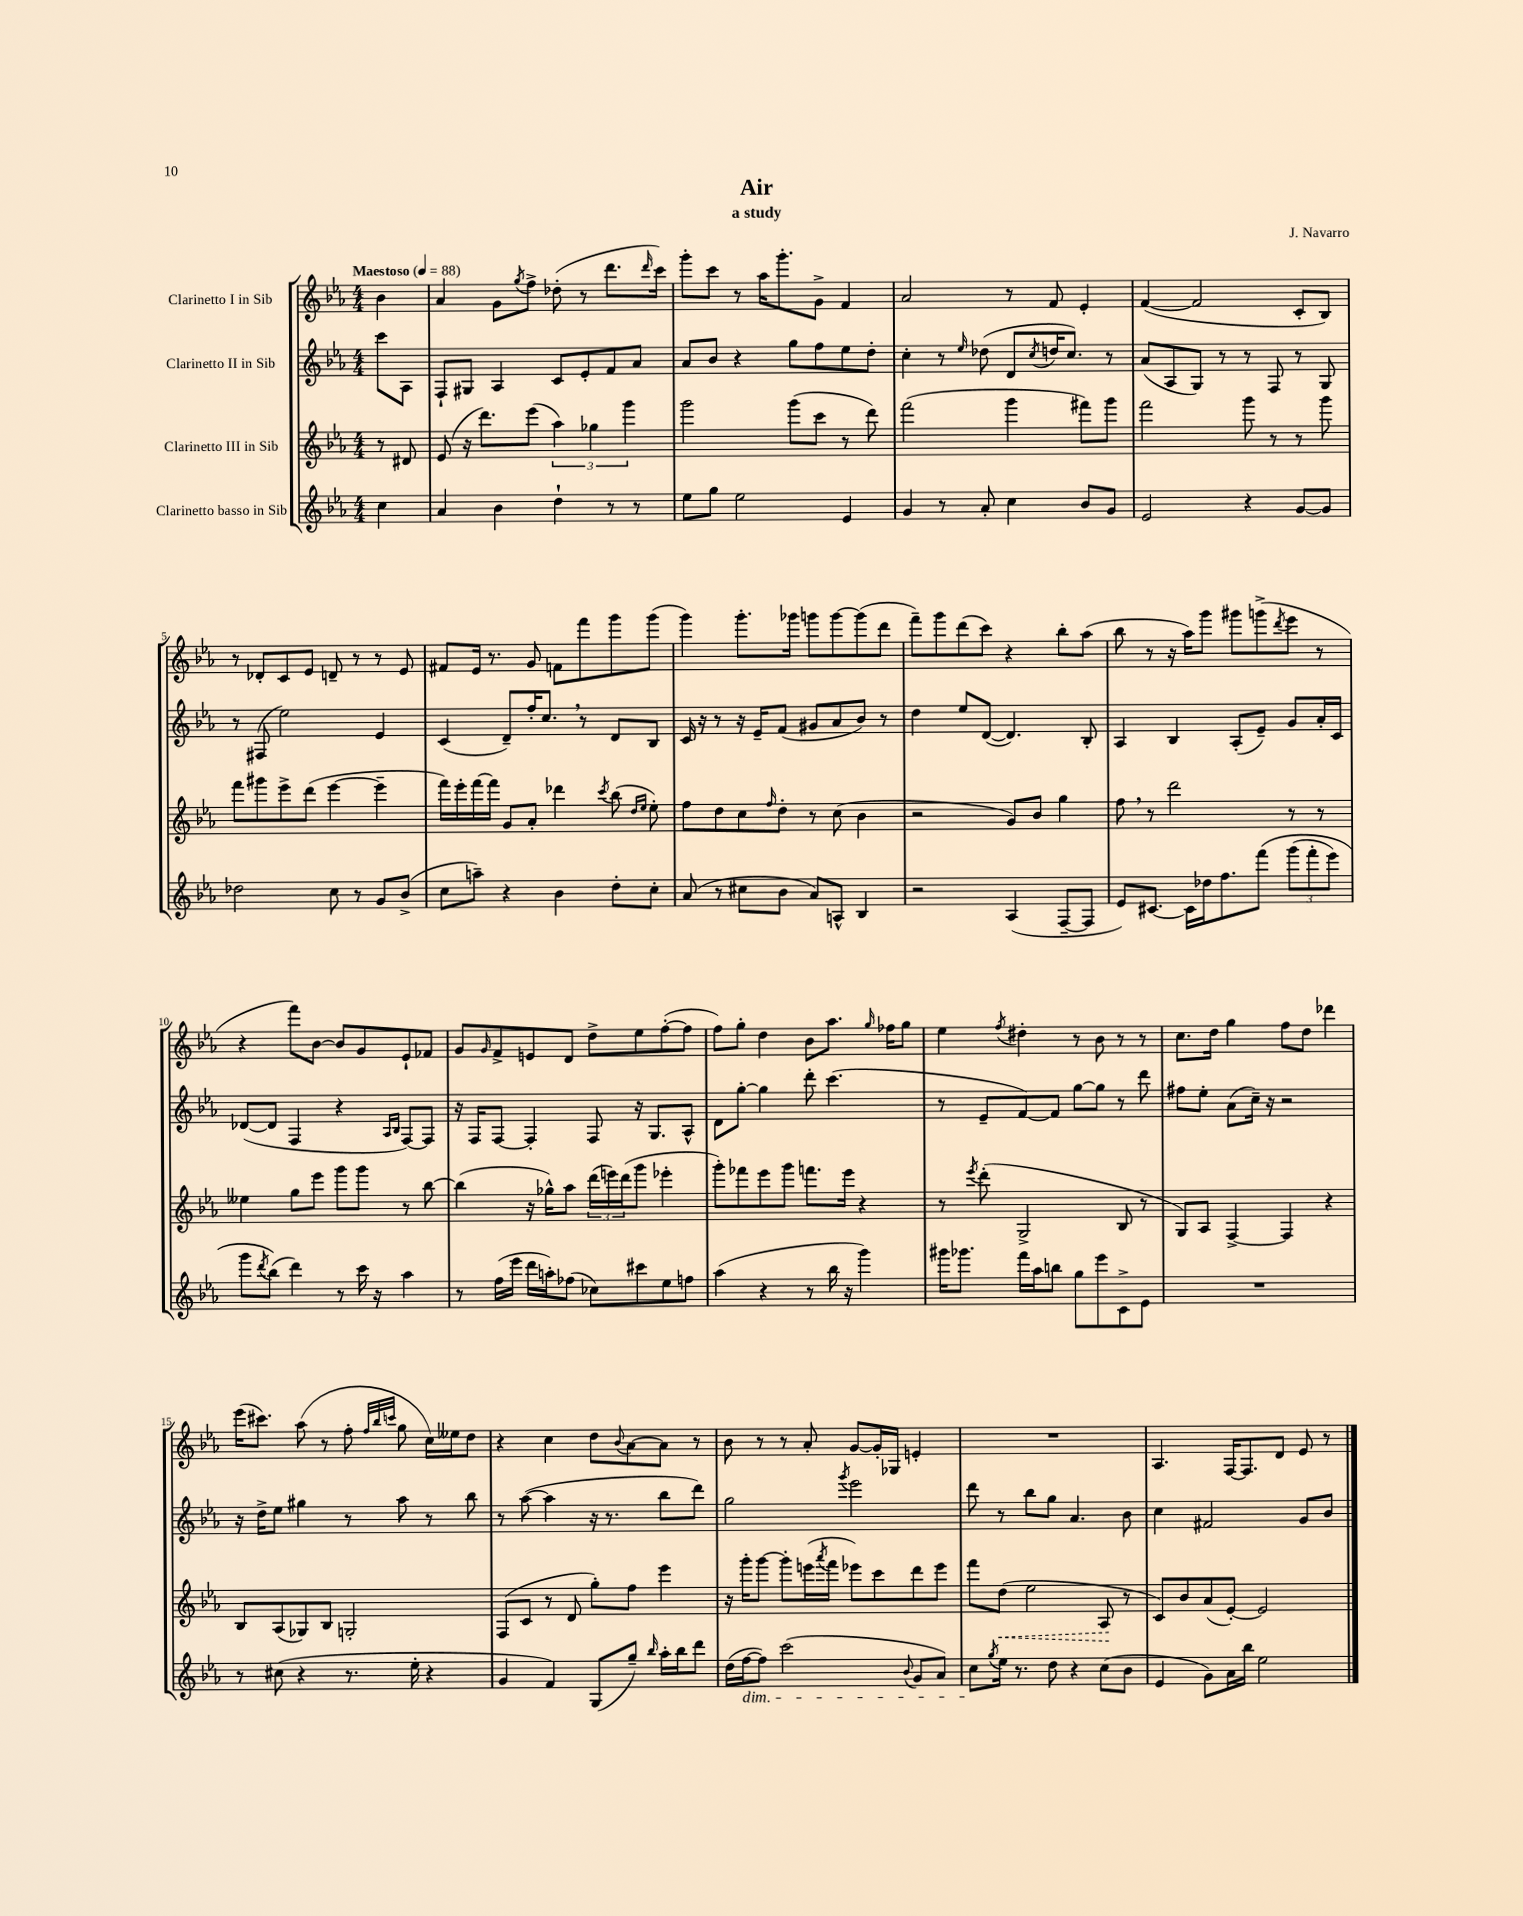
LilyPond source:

\header { title = "Air" composer = "J. Navarro" subtitle = "a study" }
<<
\new StaffGroup <<
\new Staff = "s0" \with { instrumentName = "Clarinetto I in Sib" } {
    \clef treble \key ees \major \numericTimeSignature \time 4/4 \partial 4 \tempo "Maestoso" 4 = 88
    bes'4 |
    aes'4 g'8 \acciaccatura { g''8 } f''8-> des''8-.( r8 d'''8. \grace { d'''16 } c'''16) |
    g'''8-. c'''8 r8 aes''16 g'''8.-. g'8-> f'4 |
    aes'2 r8 f'8 ees'4-. |
    f'4~( f'2 c'8-. bes8) |
    r8 des'8-. c'8 ees'8 d'8-- r8 r8 ees'8 |
    fis'8 ees'16 r8. g'8 f'8 f'''8 g'''8 g'''8( |
    g'''4) g'''8.-. ges'''16 g'''8 g'''8~ g'''8( d'''8 |
    f'''8--) g'''8 d'''8( c'''8) r4 bes''8-. aes''8( |
    bes''8 r8 r16 aes''16) g'''8 gis'''8 g'''8->( \acciaccatura { d'''8 } ees'''8 r8 |
    r4 f'''8) bes'8~ bes'8 g'8 ees'8-! fes'8 |
    g'8 \grace { g'16 } f'8-> e'8 d'8 d''8-> ees''8 f''8~-.( f''8 |
    f''8) g''8-. d''4 bes'8 aes''8. \grace { g''16 } fes''16 g''8 |
    ees''4 \acciaccatura { f''8 } dis''4-. r8 bes'8 r8 r8 |
    c''8. d''16 g''4 f''8 d''8 des'''4 |
    ees'''16( cis'''8.) aes''8( r8 f''8-. \grace { f''32 bes''32 c'''32 } g''8 c''16) eeses''16 d''8 |
    r4 c''4 d''8 \appoggiatura { bes'8 } aes'8~ aes'8 r8 |
    bes'8 r8 r8 aes'8-. g'8~ g'16-. ges16 e'4-. |
    R1 |
    aes4. f16~ f8. d'8 ees'8 r8 \bar "|." |
}
\new Staff = "s1" \with { instrumentName = "Clarinetto II in Sib" } {
    \clef treble \key ees \major \numericTimeSignature \time 4/4 \partial 4
    c'''8 aes8 |
    f8-! gis8 aes4 c'8 ees'8-. f'8 aes'8 |
    aes'8 bes'8 r4 g''8 f''8 ees''8 d''8-. |
    c''4-. r8 \grace { ees''16 } des''8( d'8 \acciaccatura { c''8 } d''16 c''8.) r8 |
    aes'8( aes8 g8) r8 r8 f8 r8 g8 |
    r8 fis8( ees''2) ees'4 |
    c'4( d'8--) f''16-. c''8. \breathe r8 d'8 bes8 |
    c'16 r16 r8 r16 ees'16-- f'8( gis'8 aes'8 bes'8) r8 |
    d''4 ees''8 d'8~( d'4.) bes8-. |
    aes4 bes4 aes8-.( ees'8--) g'8 aes'16-. c'16 |
    des'8~( des'8 f4 r4 \grace { aes16 bes16 } f8~) f8 |
    r16 f16 f8~ f4-. f8 r16 g8. aes8-^ |
    d'8 g''8~-. g''4 d'''8-. c'''4.( |
    r8 ees'8-- f'8~) f'8 g''8~ g''8 r8 d'''8 |
    fis''8 ees''8-. aes'8( c''16--) r16 r2 |
    r16 d''16-> ees''8 gis''4 r8 aes''8 r8 bes''8 |
    r8 aes''8~( aes''4 r16 r8. bes''8 d'''8) |
    g''2 \acciaccatura { g'''8 } ees'''2 |
    d'''8 r8 bes''8 g''8 aes'4. bes'8 |
    c''4 fis'2 g'8 bes'8 \bar "|." |
}
\new Staff = "s2" \with { instrumentName = "Clarinetto III in Sib" } {
    \clef treble \key ees \major \numericTimeSignature \time 4/4 \partial 4
    r8 dis'8 |
    ees'8( r16 d'''8.) ees'''8( \tuplet 3/2 { aes''4) ges''4 g'''4 } |
    g'''2 g'''8( c'''8 r8 d'''8) |
    f'''2( g'''4 fis'''8) g'''8 |
    f'''2 g'''8 r8 r8 g'''8 |
    f'''8 gis'''8 ees'''8-> d'''8( ees'''4~ ees'''4-- |
    f'''16) ees'''16-. f'''16~ f'''16 g'8 aes'8-. des'''4 \acciaccatura { c'''8 } bes''8( \grace { d''16 ees''16 } ees''8-.) |
    f''8 d''8 c''8 \grace { f''16 } d''8-. r8 c''8( bes'4 |
    r2 g'8) bes'8 g''4 |
    f''8 \breathe r8 d'''2 r8 r8 |
    eeses''4 g''8 ees'''8 g'''8 g'''8 r8 bes''8~ |
    bes''4( r16 ges''16-^) aes''8 \tuplet 3/2 { d'''16( e'''16) d'''16( } g'''8 ees'''4-. |
    g'''8-.) fes'''8 ees'''8 g'''8 f'''8. ees'''16 r4 |
    r8 \acciaccatura { ees'''8 } d'''8-.( g2-> bes8 r8 |
    g8) aes8 f4~-> f4 r4 |
    bes8 aes8( ges8) bes8 g2-. |
    f8( c'8 r8 d'8 g''8-.) f''8 ees'''4 |
    r16 g'''16-. g'''8~ g'''8-. e'''16( \acciaccatura { aes'''8 } f'''16 ees'''8) c'''8 d'''8 ees'''8 |
    f'''8 \once \override Hairpin.style = #'dashed-line d''8\<( ees''2 aes8\! r8 |
    c'8) bes'8 aes'8( ees'8~-.) ees'2 \bar "|." |
}
\new Staff = "s3" \with { instrumentName = "Clarinetto basso in Sib" } {
    \clef treble \key ees \major \numericTimeSignature \time 4/4 \partial 4
    c''4 |
    aes'4 bes'4 d''4-! r8 r8 |
    ees''8 g''8 ees''2 ees'4 |
    g'4 r8 aes'8-. c''4 bes'8 g'8 |
    ees'2 r4 g'8~ g'8 |
    des''2 c''8 r8 g'8 bes'8->( |
    c''8 a''8--) r4 bes'4 d''8-. c''8-. |
    aes'8( r8 cis''8 bes'8 aes'8) a8-^ bes4 |
    r2 aes4( f8~-- f8 |
    ees'8) cis'8.~ cis'16 des''16 f''8. f'''8\( \tuplet 3/2 { g'''8( f'''8-. ees'''8) } |
    g'''8 \acciaccatura { d'''8 } bes''8(\) d'''4) r8 c'''16 r16 aes''4 |
    r8 f''16( ees'''16 d'''16 a''16-.) fes''8( ces''8) cis'''8 ees''8 f''8 |
    aes''4( r4 r8 bes''16 r16 g'''4) |
    gis'''16 ges'''8. f'''16 aes''16 b''8 g''8 ees'''8 c'8-> ees'8 |
    R1 |
    r8 cis''8( r4 r8. ees''16-. r4 |
    g'4 f'4) g8( g''8--) \grace { bes''16 } aes''16-. bes''16 d'''8 |
    d''16( f''16~\dim f''8) c'''2( \appoggiatura { bes'8 } g'8 aes'8) |
    c''8\! \acciaccatura { g''8 } ees''16 r8. d''8 r4 c''8( bes'8 |
    ees'4 g'8) aes'16 bes''16 ees''2 \bar "|." |
}
>>
>>
